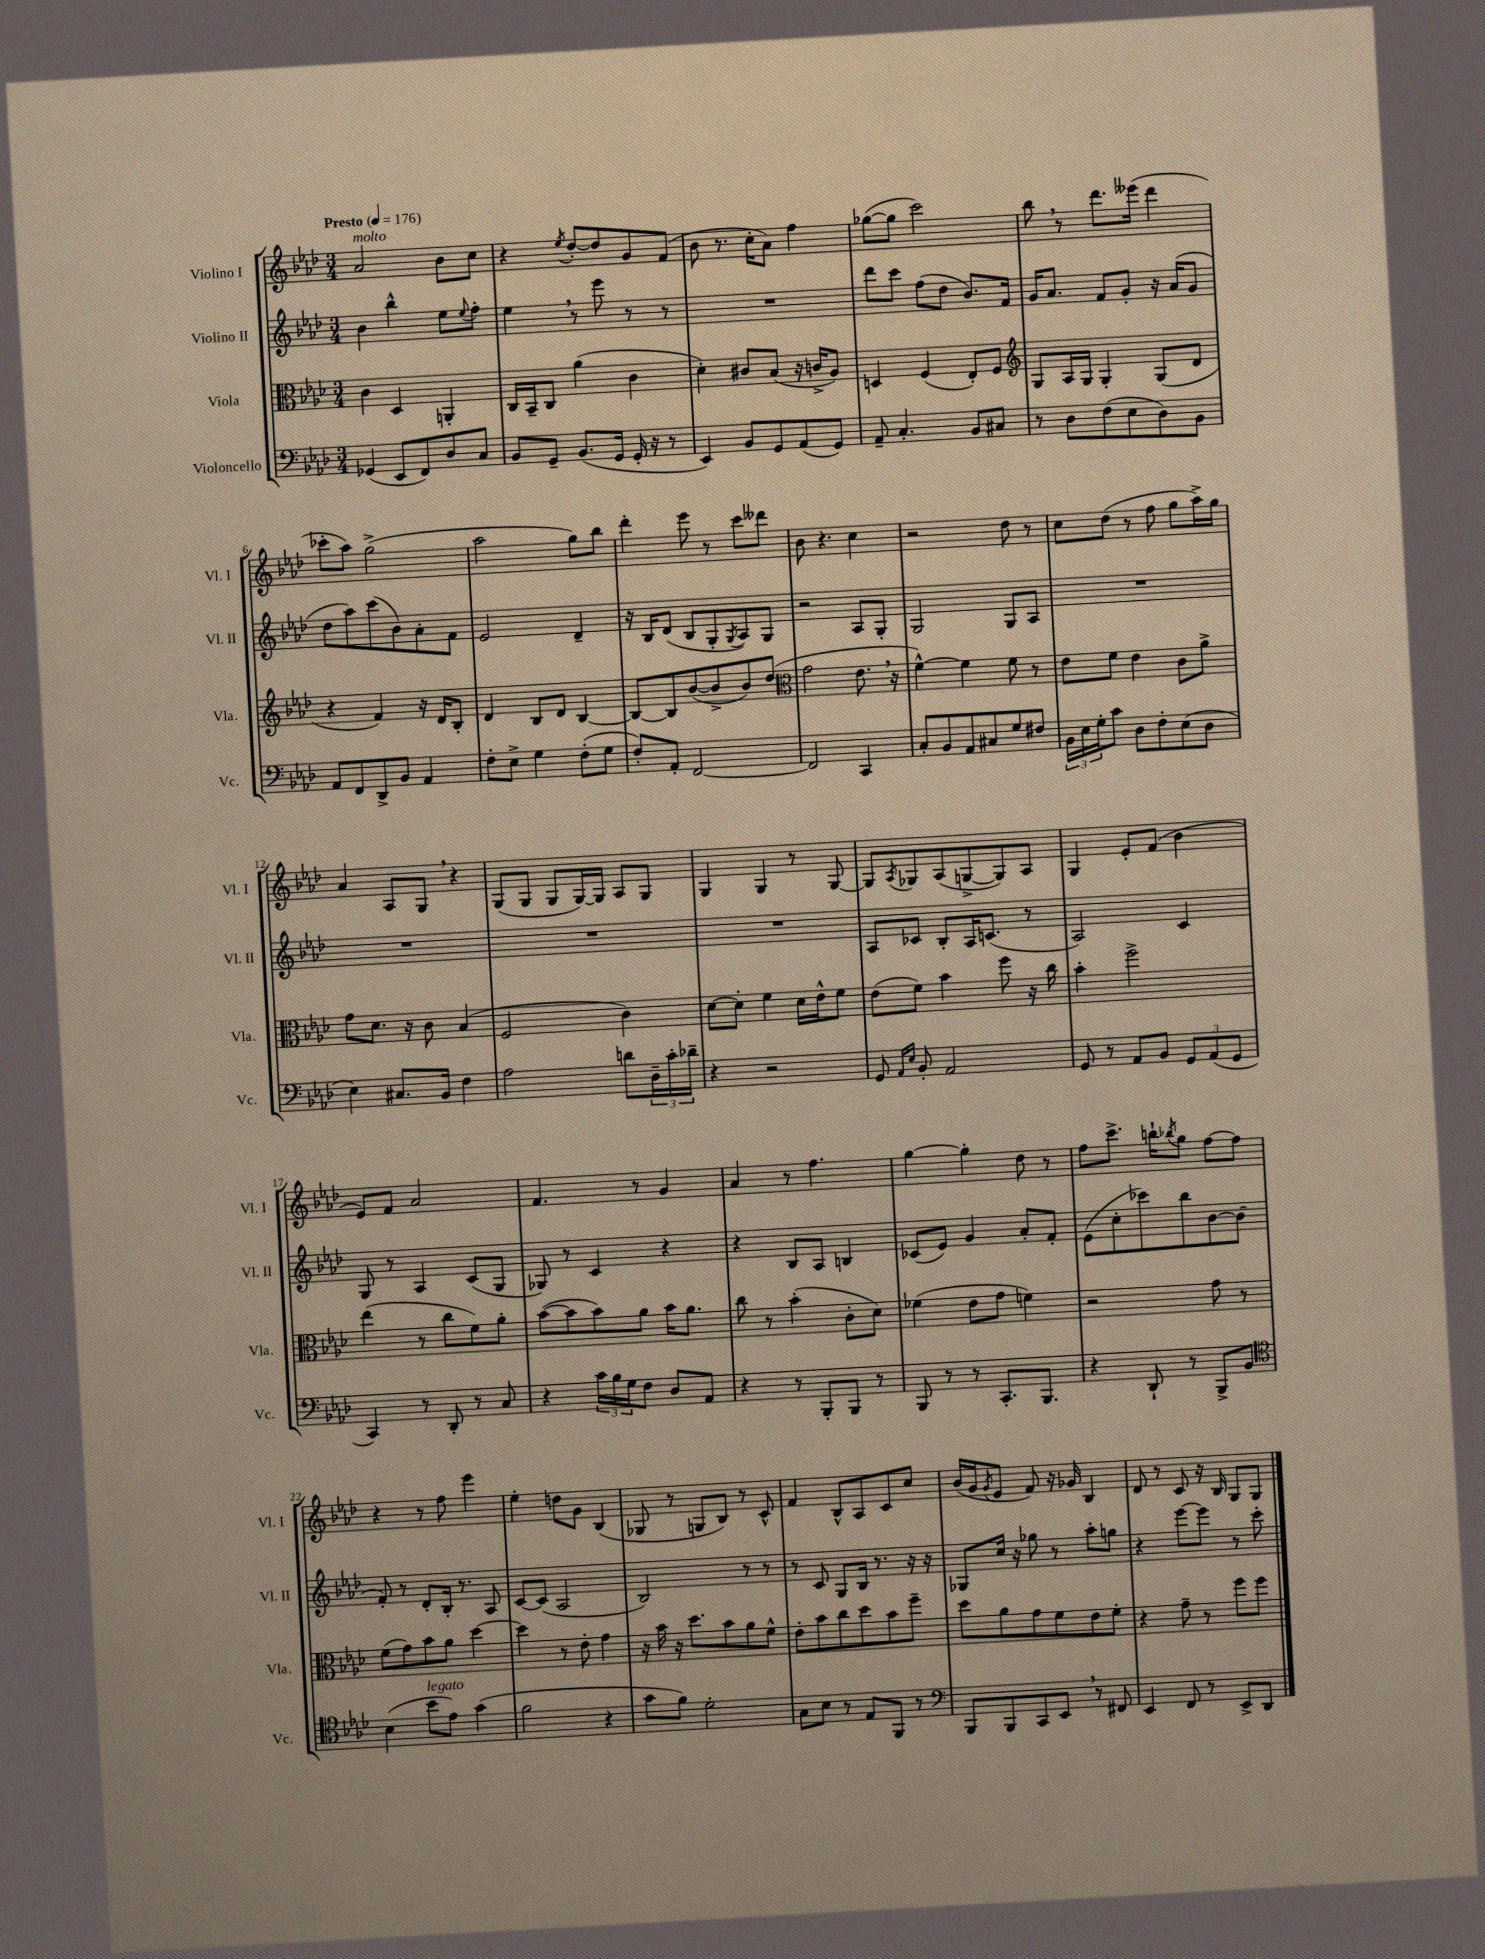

**kern	**kern	**kern	**kern
*part4	*part3	*part2	*part1
*staff4	*staff3	*staff2	*staff1
*I"Violoncello	*I"Viola	*I"Violino II	*I"Violino I
*I'Vc.	*I'Vla.	*I'Vl. II	*I'Vl. I
*clefF4	*clefC3	*clefG2	*clefG2
*k[b-e-a-d-]	*k[b-e-a-d-]	*k[b-e-a-d-]	*k[b-e-a-d-]
*M3/4	*M3/4	*M3/4	*M3/4
*MM176	*MM176	*MM176	*MM176
=1	=1	=1	=1
!	!	!	!LO:TX:a:B:t=Presto
!	!	!	!LO:TX:a:i:t=molto
(4GG-X/	4c\	4b-\	2a-/
8EE-/L	4D-/	4bb-^^\	.
8FF/)	.	.	.
8D-/	4AAn'/	8ee-\L	8b-\L
.	.	8qqee-/	.
8C/J	.	8ff'\J	8cc\J
=2	=2	=2	=2
8BB-/L	16C/LL	4ee-,\	4r
.	16BB-~/J	.	.
8GG~/J	8C/J	.	.
.	.	.	8qee-/
(8.BB-/L	(4a-\	8r	[8dd-'/L
.	.	8eee-\	8dd-/]
16GG/Jk	.	.	.
16GG'/	4c\	8r	8g/
16r	.	.	.
8r	.	8r	(8f/J
=3	=3	=3	=3
4EE-/)	4d-'\)	2.r	8b-\
.	.	.	8.r
8BB-/L	8c#X/L	.	.
.	.	.	16cc'\KL
8GG/	(8B-/J	.	8a-\J)
(8AA-/	16r	.	4ff\
.	16cn^/KL	.	.
8GG/J)	8A-/J)	.	.
=4	=4	=4	=4
8AA-~/	4Dn/	8ddd-\L	([8gg-X\L
4.C'/	.	8ccc\J	8gg-\J]
.	(4F/	(8ff\L	2ccc\)
.	.	8dd-\J	.
8BB-/L	8E-'/L)	8.b-/L)	.
8C#X/J	8F/J	.	.
.	.	16f/Jk	.
=5	=5	=5	=5
*	*clefG2	*	*
8r	8G/L	16g/KL	8bb-,\
.	.	8.a-/J	.
8D-\L	16A-/L	.	8r
.	16G/JJ	.	.
(8F\	4G'/	8f/L	8.ddd-\L
8E-\	.	8g'/J	.
.	.	.	(16eee--X\Jk
8D-\)	(8G/L	16r	4ddd-\
.	.	(16a-/KL	.
8BB-\J	8d-/J	8g/J	.
!!LO:LB:g=z
=6	=6	=6	=6
8AA-/L	4r	8dd-\L	8ccc-X'\L
8FF/	.	8aa-\)	8aa-\J)
8DD-^/	4f/)	(8ccc\	(2gg^\
8BB-/J	.	8b-\)	.
4AA-/	16r	8a-'\	.
.	16d-/KL	.	.
.	8B-'/J	8f\J	.
=7	=7	=7	=7
8F'\L	4d-/	2e-/	2aa-\
8E-^\J	.	.	.
4G\	8B-/L	.	.
.	8d-/J	.	.
(8F'\L	[4B-/	4d-~/	8gg\L)
8G\J	.	.	8bb-\J
=8	=8	=8	=8
8F'/L)	8B-/L_	16r	4ddd-'\
.	.	16B-/KL	.
8AA-'/J	8B-/]	(8d-/J	.
[2FF/	([8b-/	8B-/L	8eee-\
.	8b-^/]	8G'/	8r
.	.	8qG/	.
.	8b-/)	8A-/)	8ccc\L
.	(8dd-/J	8G/J	8ddd--X\J
=9	=9	=9	=9
*	*clefC3	*	*
2FF/]	2g\	2r	8b-\
.	.	.	4.r
4CC/	8.e-,\	8A-/L	4cc\
.	.	8G'/J	.
.	16r	.	.
=10	=10	=10	=10
8C'/L	[4f^^\)	2G/	2r
8BB-/	.	.	.
8AA-/	4f\]	.	.
8C#X/	.	.	.
8G/	8f\	8G/L	8dd-\
8F#X/J	8r	8A-/J	8r
=11	=11	=11	=11
24BB-\LL	8e-\L	2.r	8cc\L
24E-\	.	.	.
24G'\J	.	.	.
8c\J	8f\J	.	(8dd-\J
8D-\L	4e-\	.	8r
8F'\	.	.	8ff\
(8E-\	8c\L	.	8gg\L
8D-\J	8a-^\J	.	16aa-^\L)
.	.	.	16gg\JJ
!!LO:LB:g=z
=12	=12	=12	=12
4E-\)	8g\L	2.r	4a-/
.	8.d-\J	.	.
8.C#X/L	.	.	8A-/L
.	16r	.	.
.	8c\	.	8G,/J
16BB-/Jk	.	.	.
4F\	(4B-/	.	4r
=13	=13	=13	=13
2A-\	2F/	2.r	(8G/L
.	.	.	8G/J
.	.	.	8G/L
.	.	.	[16G/L)
.	.	.	16G/JJ]
8dn\L	4c\)	.	8A-/L
24D-~\L	.	.	8G/J
24c'\	.	.	.
24d-X~\JJ	.	.	.
=14	=14	=14	=14
4r	[8d-\L	2.r	4G/
.	8d-'\J]	.	.
2r	4f\	.	4G/
.	16d-\LL	.	8r
.	16e-^^\J	.	.
.	8f\J	.	[8G/
=15	=15	=15	=15
8GG/	(8e-\L	8A-/L	8G/L]
16qqAA-/LL	.	.	.
16qqE-/JJ	.	.	8qA-/
8BB-'/	8f\J)	8c-X/J	8G-X/
2AA-/	4b-\	8B-'/L	(8A-/
.	.	16A-/K	[8Gn^/
.	.	(8.cn/J	.
.	8ff\	.	8G/])
.	16r	8r	8A-/J
.	16cc\	.	.
=16	=16	=16	=16
8GG/	4b-'\	2A-/)	4G/
8r	.	.	.
8AA-/L	2ff^\	.	8e-'/L
8BB-/J	.	.	(8f/J
12GG/L	.	4c/	4b-\
(12AA-/	.	.	.
12GG/J	.	.	.
!!LO:LB:g=z
=17	=17	=17	=17
4CC/)	(4ee-\	8G/	8e-/L)
.	.	8r	8f/J
8r	8r	4A-/	2a-/
8DD-'/	8cc\L	.	.
8r	8f\)	(8c/L	.
8C/	8a-'\J	8G/J	.
=18	=18	=18	=18
4r	([8b-\L	8G-X/)	4.f/
.	8b-\]	8r	.
24c\LL	8b-\)	4c/	.
24B-\	.	.	.
24G\J	.	.	.
8F\J	8a-\J	.	8r
8D-/L	16b-\KL	4r	4g/
.	8.a-\J	.	.
8AA-/J	.	.	.
=19	=19	=19	=19
4r	8cc\	4r	4a-/
.	8r	.	.
8r	(4b-'\	8B-/L	8r
8BBB-'/L	.	8A-/J	4.ff\
8BBB-/J	8c'\L	4Bn/	.
8r	8d-\J)	.	.
=20	=20	=20	=20
8BBB-/	(4f-X\	(8c-X/L	[4gg\
8r	.	8e-/J)	.
8r	8e-\L	4g/	4gg'\]
8.CC'/L	8g\J	.	.
.	4fn\)	8a-'/L	8dd-\
8.BBB-/J	.	.	.
.	.	8f'/J	8r
=21	=21	=21	=21
4r	2r	(8e-\L	8ff\L
.	.	8cc'\	8.ccc^\J
8DD-`/	.	8ccc-X\)	.
.	.	.	16bbn`\KL
.	.	.	8qbb-X/
8r	.	8bb-\	8gg\J
8BBB-^/L	8g\	[8b-\	[8ff\L
8BB-/J	8r	(8b-\J]	8ff\J]
!!LO:LB:g=z
=22	=22	=22	=22
*clefC4	*	*	*
(4B-\	(8f\L	8f'/)	4r
.	8g\)	8r	.
!LO:TX:a:i:t=legato	!	!	!
8b-\L	8b-\	8d-'/L	8r
8e-\J)	8a-\J	16B-'/Jk	8ff\
.	.	8.r	.
(4g\	[4dd-\	.	4eee-\
.	.	8A-/	.
=23	=23	=23	=23
2f\	4dd-\]	[8c/L	4ee-'\
.	.	(8c/J]	.
.	8r	2A-/	8ddn\L
.	8e-'\	.	8g\J
4r	4g\	.	(4B-/
=24	=24	=24	=24
8g\L	16r	2B-/)	8G-X/
.	16b-\	.	.
8f\J)	16r	.	8r
.	8.dd-\L	.	.
2d-'\	.	.	8Gn/L
.	8b-\	.	8B-/J)
.	8a-\	8r	8r
.	8f^^\J	8r	8c^^/
=25	=25	=25	=25
8G\L	8e-'\L	8r	4f/
8B-\J	8b-\	8c/	.
8r	8cc\	8G/L	8B-^^/L
8E-/L	8dd-\	16B-/Jk	8A-/
.	.	8.r	.
8FF/J	8b-\	.	8c/
8r	8ff~\J	16r	8cc/J
.	.	16r	.
=26	=26	=26	=26
*clefF4	*	*	*
8BBB-/L	8dd-\L	8G-X/L	(16b-/LL
.	.	.	16g/J
.	.	.	8qg/
8BBB-/	8a-\	16cc/Jk	8e-/J
.	.	16r	.
8CC/	8g\	8gg-X\	8f/)
8EE-,/J	8f\	8r	16r
.	.	.	16g-X/
8r	8e-\	8aa-'\L	4B-/
8FF#X/	8f'\J	8ggn\J	.
=27	=27	=27	=27
4EE-/	4r	4r	8d-/
.	.	.	8r
8FF/	8g~\	[8eee-\L	8c/
8r	8r	8eee-\J]	16r
.	.	.	16B-/
8EE-^/L	8ff\L	8r	8G/L
8DD-/J	8ff\J	8ccc'\	8G/J
==	==	==	==
*-	*-	*-	*-
